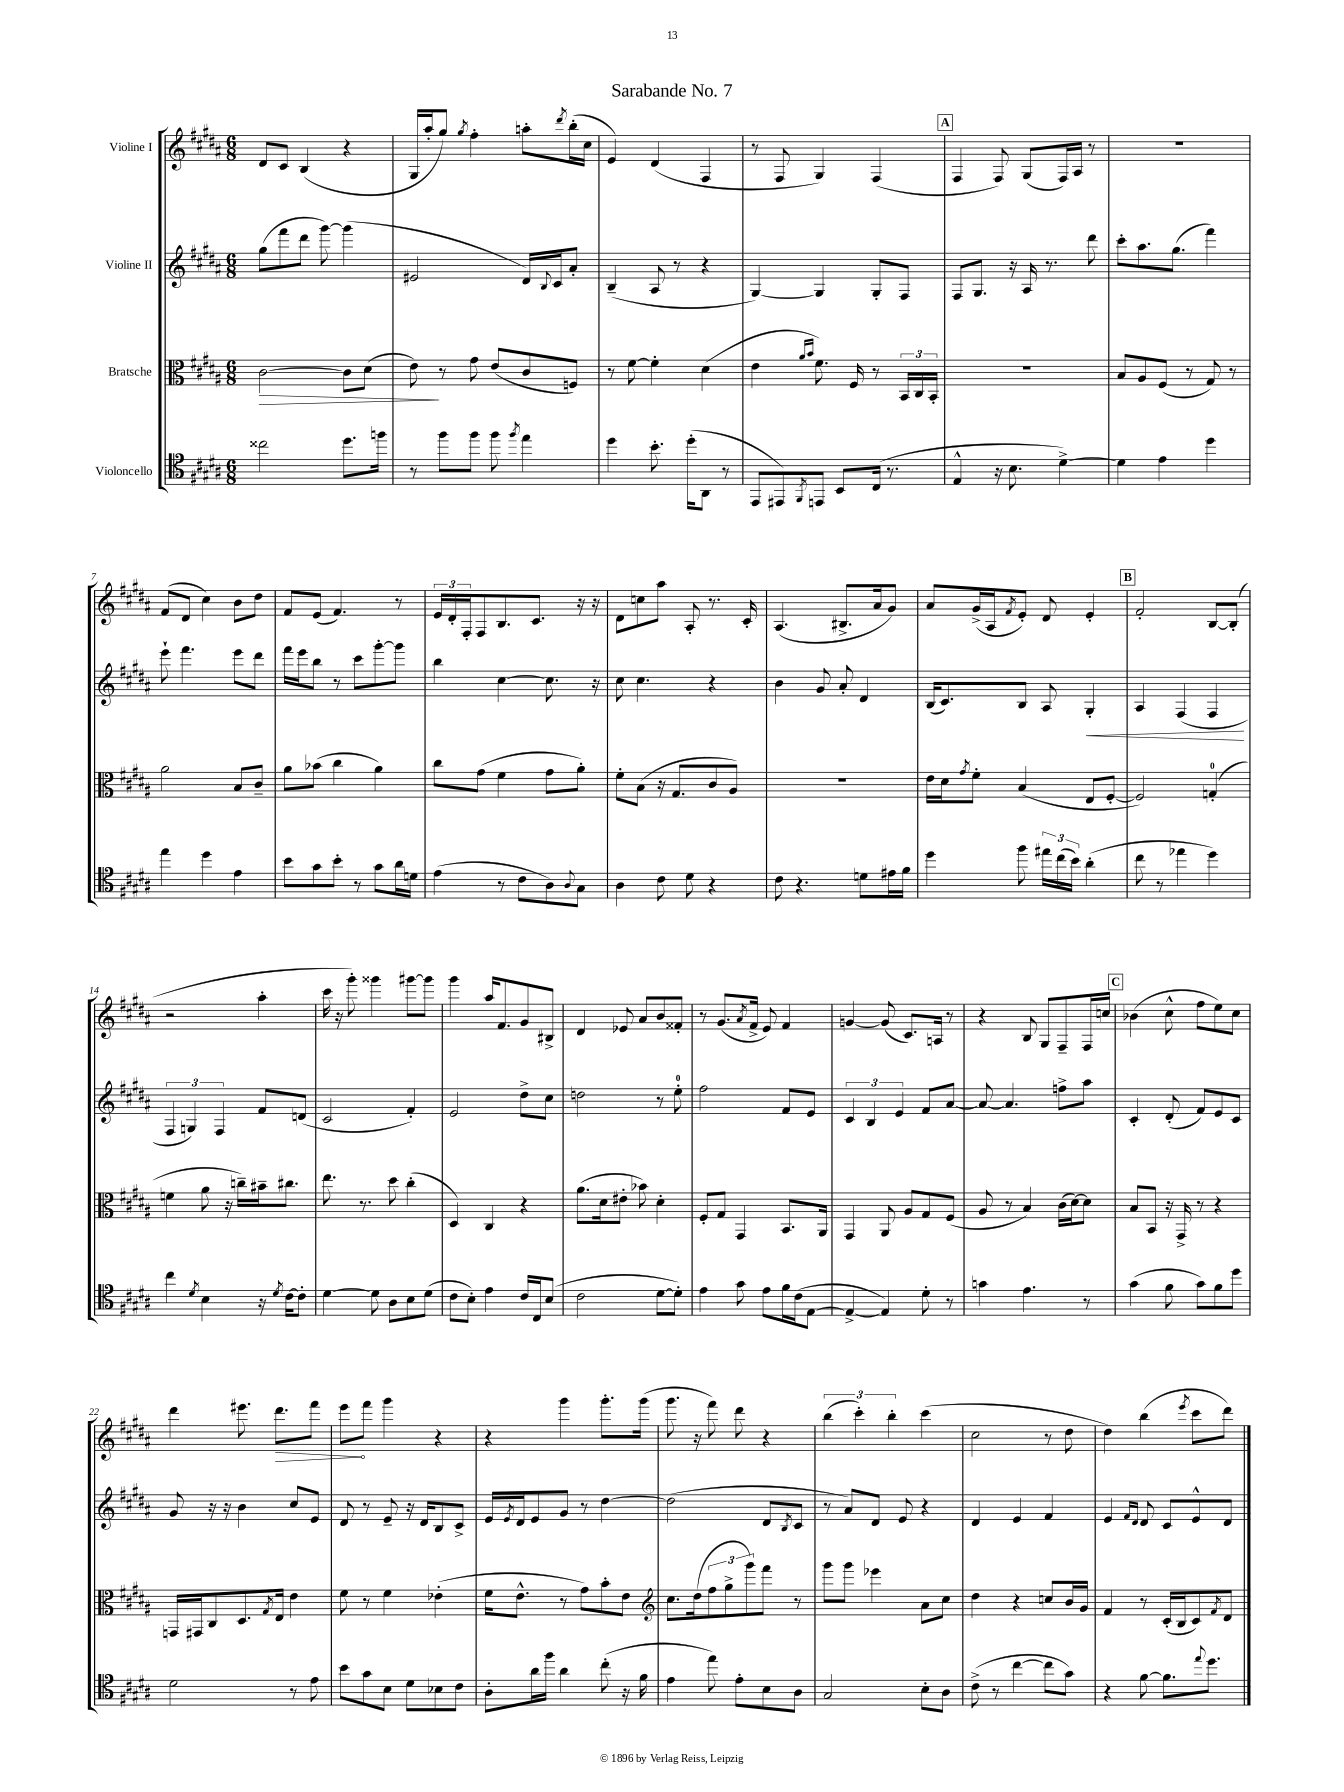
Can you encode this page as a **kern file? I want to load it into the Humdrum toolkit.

**kern	**kern	**kern	**kern
*staff4	*staff3	*staff2	*staff1
*clefC4	*clefC3	*clefG2	*clefG2
*k[f#c#g#d#a#]	*k[f#c#g#d#a#]	*k[f#c#g#d#a#]	*k[f#c#g#d#a#]
*M6/8	*M6/8	*M6/8	*M6/8
2cc##	[2c#	(8gg#	8d#
.	.	8fff#	8c#
.	.	8ddd#	(4B
.	.	[8ggg#)	.
8.dd#	8c#]	(4ggg#]	4r
.	(8d#	.	.
16ff	.	.	.
=	=	=	=
8r	8e)	2e#	16G#
.	.	.	16aa#'
8ff#	8r	.	8gg#)
.	.	.	8qgg#
8ff#	8g#	.	4ff#'
8ff#	(8e	.	.
8qff#	.	.	.
4ee	8c#	16d#)	8aa'
.	.	8qqB	.
.	.	16c#	.
.	.	.	8qddd#
.	8F)	8a#'	(16bb'
.	.	.	16cc#
=	=	=	=
4dd#	8r	(4B~	4e)
.	[8f#	.	.
8.b'	4f#']	8A#	(4d#
.	.	8r	.
(16dd#'	.	.	.
8AA#	(4d#	4r	4F#
8r	.	.	.
=	=	=	=
8EE	4e	[4G#)	8r
8EE#)	.	.	8F#
.	16qqa#	.	.
8qFF#	16qqb	.	.
8EE	8.f#)	4G#]	4G#)
8BB	.	.	.
.	16F#	.	.
(16C#	8r	8G#'	(4F#
8.r	.	.	.
.	24BB	8F#	.
.	24C#	.	.
.	24BB'	.	.
=	=	=	=
4E^^	2.r	8F#	4F#
.	.	8.G#	.
16r	.	.	8F#)
8.B	.	16r	.
.	.	16A#	(8G#
.	.	8.r	.
[4d#^)	.	.	16F#)
.	.	.	16A#
.	.	8ddd#	8r
=	=	=	=
4d#]	8B	8ccc#'	2.r
.	8A#	8.aa#	.
4e	(8F#	.	.
.	.	(8.gg#	.
.	8r	.	.
4dd#	8G#)	4fff#)	.
.	8r	.	.
=	=	=	=
4ee	2a#	8eee`	(8f#
.	.	4.fff#	8d#
4dd#	.	.	4cc#)
4e	8B	8eee	8b
.	8c#~	8ddd#	8dd#
=	=	=	=
8b	8a#	16fff#	8f#
.	.	16eee	.
8g#	(8b-	8bb	(8e
8b'	4cc#	8r	4.f#)
8r	.	8ccc#	.
8g#	4a#)	[8ggg#'	.
16a#	.	8ggg#]	8r
16d	.	.	.
=	=	=	=
(4e	8cc#	4bb	24e
.	.	.	24d#'
.	.	.	24F#'
.	(8g#	.	8F#
8r	4f#	[4cc#	8.B
8c#	.	.	.
.	.	.	8.c#
8A#)	8g#	8.cc#]	.
8qqA#	.	.	.
8G#	8a#')	.	16r
.	.	16r	16r
=	=	=	=
4A#	8f#'	8cc#	8d#
.	(8B	4.cc#	8cc
8c#	16r	.	8aa#
.	8.G#	.	.
8d#	.	.	8A#'
4r	8c#	4r	8.r
.	8A#)	.	.
.	.	.	16c#'
=	=	=	=
8c#	2.r	4b	(4.A#
4.r	.	.	.
.	.	8g#	.
.	.	8a#'	8.B#^
8d	.	4d#	.
.	.	.	16a#
16e#	.	.	8g#)
16f#	.	.	.
=	=	=	=
4dd#	16e	(16B	8a#
.	16d#	8.c#)	.
.	8qg#	.	.
.	8f#'	.	(16g#^
.	.	.	16A#
.	.	.	8qf#
8ff#	(4B	8B	8e')
24ee#	.	8A#	8d#
(24cc#	.	.	.
24b)	.	.	.
(4a#'	8E	4G#'	4e'
.	[8F#'	.	.
=	=	=	=
8cc#	2F#])	4A#	2f#'
8r	.	.	.
4ee-	.	(4F#	.
4dd#)	(4G'	4F#	[8B
.	.	.	(8B']
=	=	=	=
4cc#	4f	6F#	2r
.	.	6G)	.
8qd#	.	.	.
4B	8a#	.	.
.	.	6F#	.
.	16r	.	.
.	16cc~)	.	.
16r	16b#~	8f#	4aa#'
8qd#	.	.	.
[16c#	8.cc#	.	.
8c#']	.	(8d	.
=	=	=	=
[4d#	8.ee	2c#	16ccc#
.	.	.	16r
.	.	.	8ggg#')
.	8.r	.	.
8d#]	.	.	4ggg##
8A#	8dd#	.	.
8B	(4cc#'	4f#')	[8ggg#
(8d#	.	.	8ggg#]
=	=	=	=
8c#	4D#)	2e	4ggg#
8B')	.	.	.
4e	4C#	.	16aa#
.	.	.	8.f#
16c#	4r	8dd#^	8g#
16C#	.	.	.
(8B	.	8cc#	8B#^
=	=	=	=
2c#	(8.a#	2dd	4d#
.	16d#	.	.
.	8e#'	.	8e-
.	8b-)	.	8a#
[8d#	4d#'	8r	8b
8d#'])	.	8ee'	8f##'
=	=	=	=
4e	8F#'	2ff#	8r
.	8G#	.	(8.g#
8g#	4GG#	.	.
.	.	.	8qa#
.	.	.	16f#^
8e	.	.	8e)
16f#	8.BB	8f#	4f#
(16c#	.	.	.
[8E	.	8e	.
.	16AA#	.	.
=	=	=	=
4E^_	4GG#	6c#	[4g
.	.	6B	.
4E])	8AA#	.	(8g]
.	.	6e	.
.	8A#	.	8.c#)
8d#'	8G#	8f#	.
.	.	.	16A
8r	(8F#	[8a#	8r
=	=	=	=
4g	8A#	8a#_	4r
.	8r	4.a#]	.
4.e	4B)	.	8B
.	.	.	8G#
.	(16c#	8ff^	8F#~
.	[16d#)	.	.
8r	8d#]	8aa#	16F#
.	.	.	16cc
=	=	=	=
(4g#	8B	4c#'	(4b-
.	8BB	.	.
8f#	16r	(8d#'	8cc#^^
.	16GG#^	.	.
8g#)	8r	8f#)	8ff#
8f#	4r	8e	8ee)
8dd#	.	8c#	8cc#
=	=	=	=
2d#	16GG	8g#	4ddd#
.	16GG#	.	.
.	8C#	16r	.
.	.	16r	.
.	8.D#	4b	8.eee#
.	8qG#	.	.
.	16E	.	8.ddd#
8r	4e	8cc#	.
8e	.	8e	8fff#
=	=	=	=
8b	8f#	8d#	8eee
8g#	8r	8r	8fff#
8B	4f#	8e~	4ggg#
8d#	.	16r	.
.	.	16d#	.
8B-	(4e-'	8B	4r
8c#	.	8c#^	.
=	=	=	=
8A#'	16f#	16e	4r
.	.	8qe	.
.	8.e^^	16d#	.
16a#	.	8e	.
16ff#	.	.	.
4a#	8r	8g#	4ggg#
.	8g#)	8r	.
(8cc#'	8b'	[4dd#	8.ggg#'
16r	8e	.	.
16f#	.	.	(16ggg#
=	=	=	=
*	*clefG2	*	*
4e	8.cc#	(2dd#]	8.ggg#
.	(16dd#	.	16r
8ee)	12ff#	.	8fff#)
.	12gg#^	.	.
8e'	.	.	8ddd#
.	12ggg#)	.	.
8B	8fff#	8d#	4r
.	.	8qB	.
8A#	8r	8c#	.
=	=	=	=
2G#	8ggg#	8r	(6bb
.	8ggg#	8a#)	.
.	.	.	6ccc#')
.	4eee-	8d#	.
.	.	.	6bb'
.	.	8e	.
8B'	8a#	4r	(4ccc#
8A#	8cc#	.	.
=	=	=	=
(8c#^	4dd#	4d#	2cc#
8r	.	.	.
[4cc#	4r	4e	.
8cc#]	8cc	4f#	8r
8g#)	16b	.	8dd#
.	16g#	.	.
=	=	=	=
4r	4f#	4e	4dd#)
.	.	16qqf#	.
.	.	16qqd#	.
[8f#	8r	8d#	(4bb
8.f#]	(16c#'	8c#	.
.	16B	.	.
.	.	.	8qeee
.	8c#)	8e^^	8ccc#
8qqee	.	.	.
8.dd#	.	.	.
.	8qf#	.	.
.	8d#	8d#	8ddd#)
==	==	==	==
*-	*-	*-	*-
